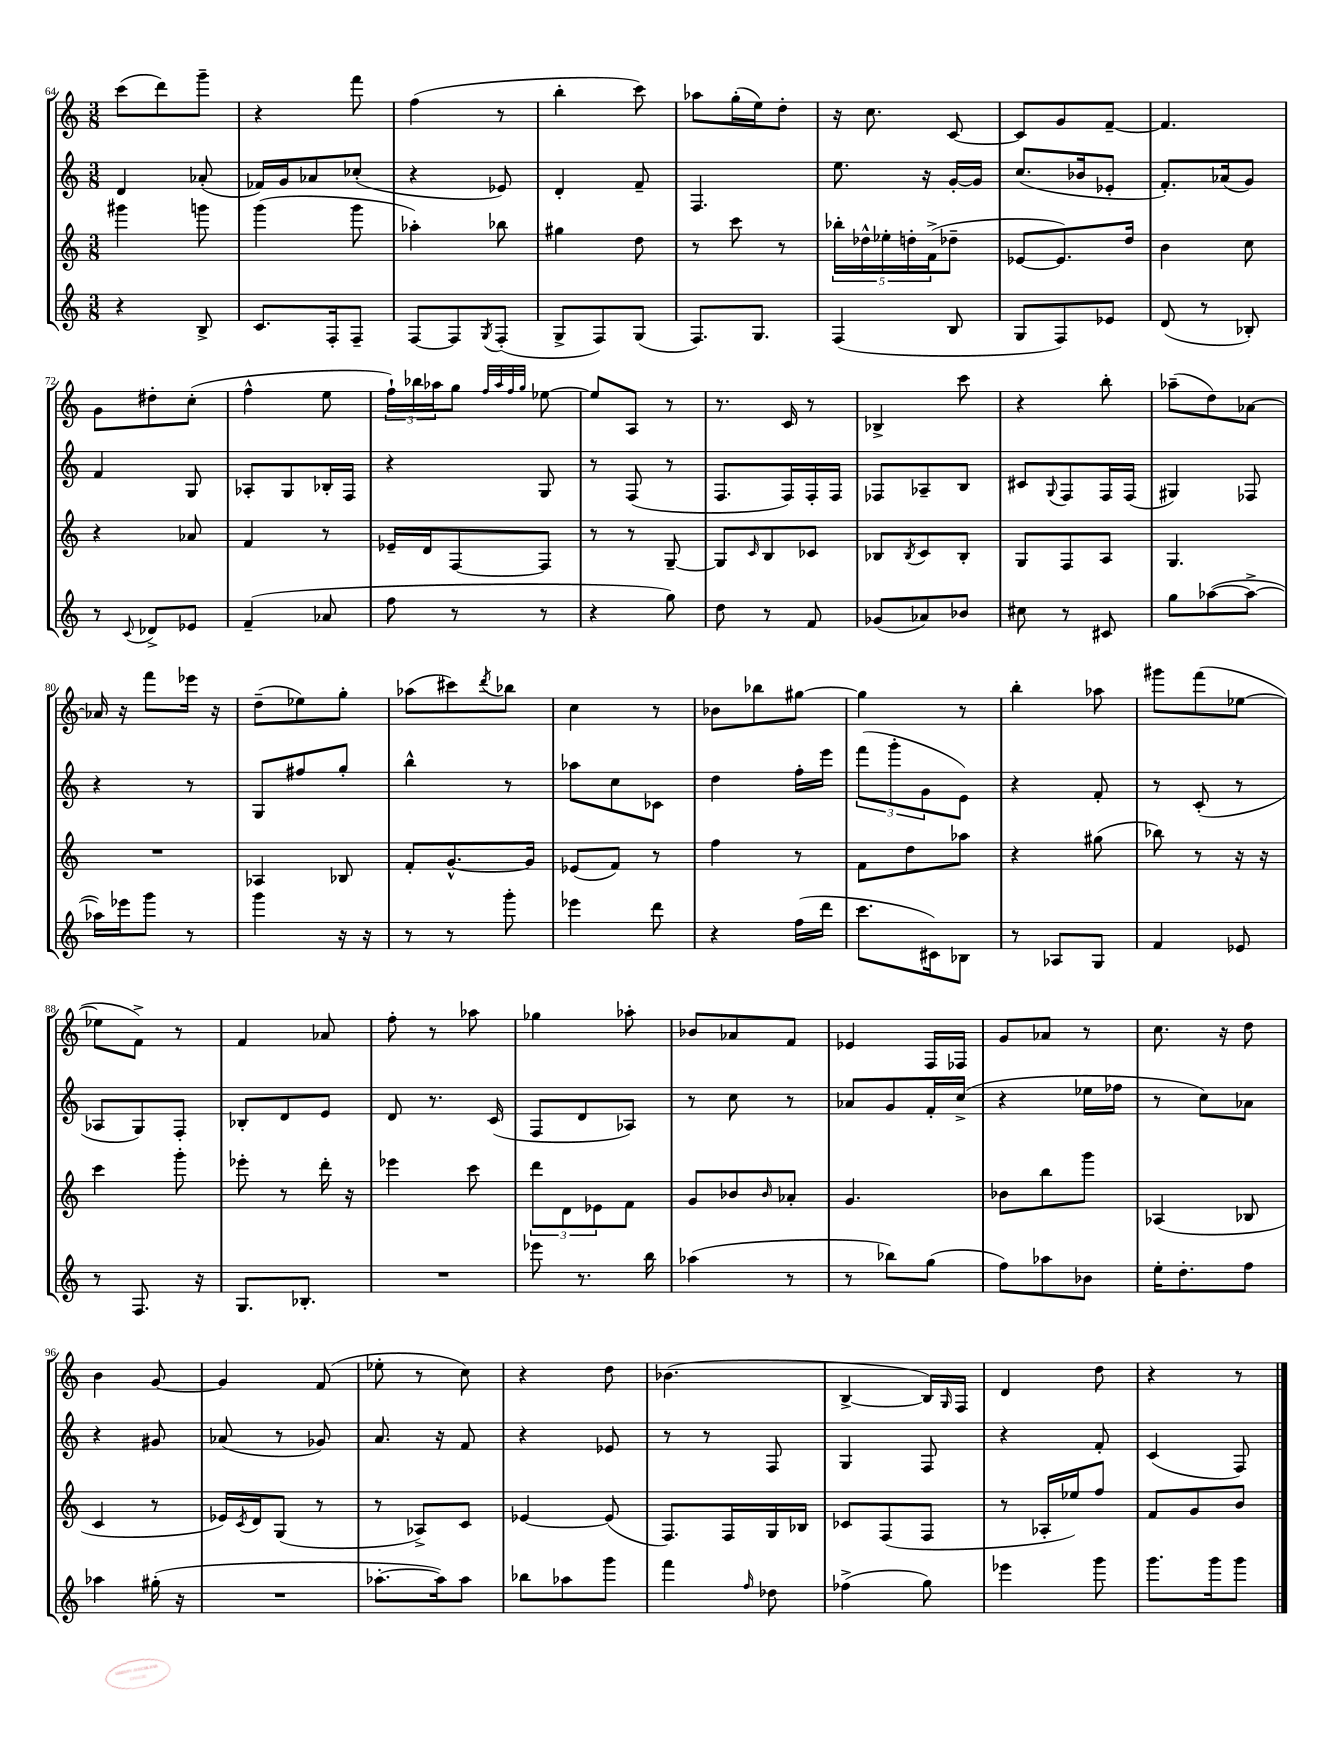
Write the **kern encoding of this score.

**kern	**kern	**kern	**kern
*part4	*part3	*part2	*part1
*staff4	*staff3	*staff2	*staff1
*clefG2	*clefG2	*clefG2	*clefG2
*k[]	*k[]	*k[]	*k[]
*M3/8	*M3/8	*M3/8	*M3/8
=64	=64	=64	=64
4r	4ggg#X\	4d/	(8ccc\L
.	.	.	8ddd\)
8B^/	8gggn\	(8a-X'/	8ggg~\J
=65	=65	=65	=65
8.c/L	(4ggg\	16f-X/LL)	4r
.	.	16g/J	.
.	.	8a-X/	.
16F'/k	.	.	.
8F~/J	8ggg\	(8cc-X'/J	8fff\
=66	=66	=66	=66
[8F/L	4aa-X'\)	4r	(4ff\
8F/]	.	.	.
8qG/	.	.	.
(8F'/J	8bb-X\	8e-X/)	8r
=67	=67	=67	=67
8G^/L	4gg#X\	4d'/	4bb'\
8F/)	.	.	.
(8G/J	8dd\	8f~/	8ccc\)
=68	=68	=68	=68
8.F/L)	8r	4.F/	8aa-X\L
.	8ccc\	.	(16gg'\L
8.G/J	.	.	16ee\J)
.	8r	.	8dd'\J
=69	=69	=69	=69
(4F/	20bb-X'\LL	8.ee\	16r
.	20dd-X^^\	.	.
.	.	.	8.cc\
.	20ee-X'\	.	.
.	20ddn'\	.	.
.	.	16r	.
.	(20f^\J	.	.
8B/	8dd-X~\J	[16g'/LL	[8c/
.	.	16g/JJ]	.
=70	=70	=70	=70
8G/L	[8e-X/L	(8.cc/L	8c/L]
8F/)	8.e-/])	.	8g/
.	.	16b-X/k	.
8e-X/J	.	8e-X'/J	[8f~/J
.	16dd/Jk	.	.
=71	=71	=71	=71
(8d/	4b\	8.f'/L)	4.f/]
8r	.	.	.
.	.	(16a-X/k	.
8B-X'/)	8cc\	8g/J)	.
!!LO:LB:g=z
=72	=72	=72	=72
8r	4r	4f/	8g\L
8qqc/	.	.	.
8d-X^/L	.	.	8dd#X'\
8e-X/J	8a-X/	8G/	(8cc'\J
=73	=73	=73	=73
(4f~/	4f/	8A-X'/L	4ff^^\
.	.	8G/	.
8a-X/	8r	16B-X'/L	8ee\
.	.	16F/JJ	.
=74	=74	=74	=74
8ff\	16e-X~/LL	4r	24ff`\LL)
.	.	.	24bb-X\
.	16d/J	.	.
.	.	.	24aa-X\J
8r	[8F/	.	8gg\J
.	.	.	32qqff/LLL
.	.	.	32qqaa-/
.	.	.	32qqff/
.	.	.	32qqgg/JJJ
8r	8F/J]	8G/	[8ee-X\
=75	=75	=75	=75
4r	8r	8r	8ee-/L]
.	8r	(8F/	8A/J
8gg\)	[8G~/	8r	8r
=76	=76	=76	=76
8dd\	8G/L]	8.F/L	8.r
.	16qqc/	.	.
8r	8B/	.	.
.	.	16F/L)	16c/
8f/	8c-X/J	16F'/	8r
.	.	16F/JJ	.
=77	=77	=77	=77
(8g-X/L	8B-X/L	8F-X/L	4B-X^/
.	8qB-/	.	.
8a-X/)	8c/	8A-X~/	.
8b-X/J	8B-'/J	8B/J	8ccc\
=78	=78	=78	=78
8cc#X\	8G/L	8c#X/L	4r
.	.	8qqG/	.
8r	8F/	8F/	.
8c#X/	8A/J	16F/L	8bb'\
.	.	(16F/JJ	.
=79	=79	=79	=79
8gg\L	4.G/	4G#X/)	(8aa-X~\L
([8aa-X\	.	.	8dd\)
8aa-^\J_	.	8F-X/	[8a-X\J
!!LO:LB:g=z
=80	=80	=80	=80
16aa-X\LL])	4.r	4r	16a-X/]
16eee-X\J	.	.	16r
8ggg\J	.	.	8fff\L
8r	.	8r	16eee-X\Jk
.	.	.	16r
=81	=81	=81	=81
4ggg\	4A-X/	8G/L	(8dd~\L
.	.	8ff#X/	8ee-X\)
16r	8B-X/	8gg'/J	8gg'\J
16r	.	.	.
=82	=82	=82	=82
8r	8f'/L	4bb^^\	(8aa-X\L
8r	[8.g^^/	.	8ccc#X\)
.	.	.	8qddd/
8ggg'\	.	8r	8bb-X\J
.	16g/Jk]	.	.
=83	=83	=83	=83
4eee-X\	(8e-X/L	8aa-X\L	4cc\
.	8f/J)	8cc\	.
8ddd\	8r	8c-X\J	8r
=84	=84	=84	=84
4r	4ff\	4dd\	8b-X\L
.	.	.	8bb-X\
(16ff\LL	8r	16ff'\LL	[8gg#X\J
16ddd\JJ	.	16eee\JJ	.
=85	=85	=85	=85
8.ccc\L	8f\L	(12fff\L	4gg#\]
.	.	12ggg'\	.
.	8dd\	.	.
.	.	12g\	.
16c#X\k)	.	.	.
8B-X\J	8aa-X\J	8e\J)	8r
=86	=86	=86	=86
8r	4r	4r	4bb'\
8A-X/L	.	.	.
8G/J	(8gg#X\	8f'/	8aa-X\
=87	=87	=87	=87
4f/	8bb-X\)	8r	8ggg#X\L
.	8r	(8c'/	(8fff\
8e-X/	16r	8r	[8ee-X\J
.	16r	.	.
!!LO:LB:g=z
=88	=88	=88	=88
8r	4ccc\	8A-X/L	8ee-X\L]
8.F/	.	8G/)	8f^\J)
.	8ggg'\	8F'/J	8r
16r	.	.	.
=89	=89	=89	=89
8.G/L	8eee-X'\	8B-X'/L	4f/
.	8r	8d/	.
8.B-X'/J	.	.	.
.	16ddd'\	8e/J	8a-X/
.	16r	.	.
=90	=90	=90	=90
4.r	4eee-X\	8d/	8ff'\
.	.	8.r	8r
.	8ccc\	.	8aa-X\
.	.	(16c/	.
=91	=91	=91	=91
8eee-X\	12ddd\L	8F/L	4gg-X\
.	12d\	.	.
8.r	.	8d/	.
.	12e-X\	.	.
.	8f\J	8A-X/J)	8aa-X'\
16bb\	.	.	.
=92	=92	=92	=92
(4aa-X\	8g/L	8r	8b-X/L
.	8b-X/	8cc\	8a-X/
.	16qqb-/	.	.
8r	8a-X'/J	8r	8f/J
=93	=93	=93	=93
8r	4.g/	8a-X/L	4e-X/
8bb-X\L)	.	8g/	.
(8gg\J	.	16f'/L	16F/LL
.	.	(16cc^/JJ	16F-X/JJ
=94	=94	=94	=94
8ff\L)	8b-X\L	4r	8g/L
8aa-X\	8bb\	.	8a-X/J
8b-X\J	8ggg\J	16ee-X\LL	8r
.	.	16ff-X\JJ	.
=95	=95	=95	=95
16ee'\KL	(4A-X/	8r	8.cc\
8.dd'\	.	.	.
.	.	8cc\L)	.
.	.	.	16r
8ff\J	8B-X/	8a-X\J	8dd\
!!LO:LB:g=z
=96	=96	=96	=96
4aa-X\	4c/	4r	4b\
(16gg#X'\	8r	8g#X/	[8g/
16r	.	.	.
=97	=97	=97	=97
4.r	16e-X/LL)	(8a-X/	4g/]
.	8qc/	.	.
.	16d/J	.	.
.	(8G/J	8r	.
.	8r	8g-X/)	(8f/
=98	=98	=98	=98
[8.aa-X'\L	8r	8.a/	8ee-X'\
.	8A-X^/L)	.	8r
16aa-\k])	.	16r	.
8aa-\J	8c/J	8f/	8cc\)
=99	=99	=99	=99
8bb-X\L	[4e-X/	4r	4r
8aa-X\	.	.	.
8ggg\J	(8e-/]	8e-X/	8dd\
=100	=100	=100	=100
4fff\	8.F/L)	8r	(4.b-X\
.	.	8r	.
.	16F/L	.	.
16qqff/	.	.	.
8dd-X\	16G/	8F/	.
.	16B-X/JJ	.	.
=101	=101	=101	=101
(4ff-X^\	8c-X/L	4G/	[4B^/
.	(8F/	.	.
8gg\)	8F/J	8F/	16B/LL])
.	.	.	16qqG/
.	.	.	16F/JJ
=102	=102	=102	=102
4eee-X\	8r	4r	4d/
.	16A-X'/LL	.	.
.	16ee-X/J)	.	.
8ggg\	8ff/J	8f'/	8dd\
=103	=103	=103	=103
8.ggg\L	8f/L	(4c/	4r
.	8g/	.	.
16ggg\k	.	.	.
8ggg\J	8b/J	8F/)	8r
==	==	==	==
*-	*-	*-	*-
